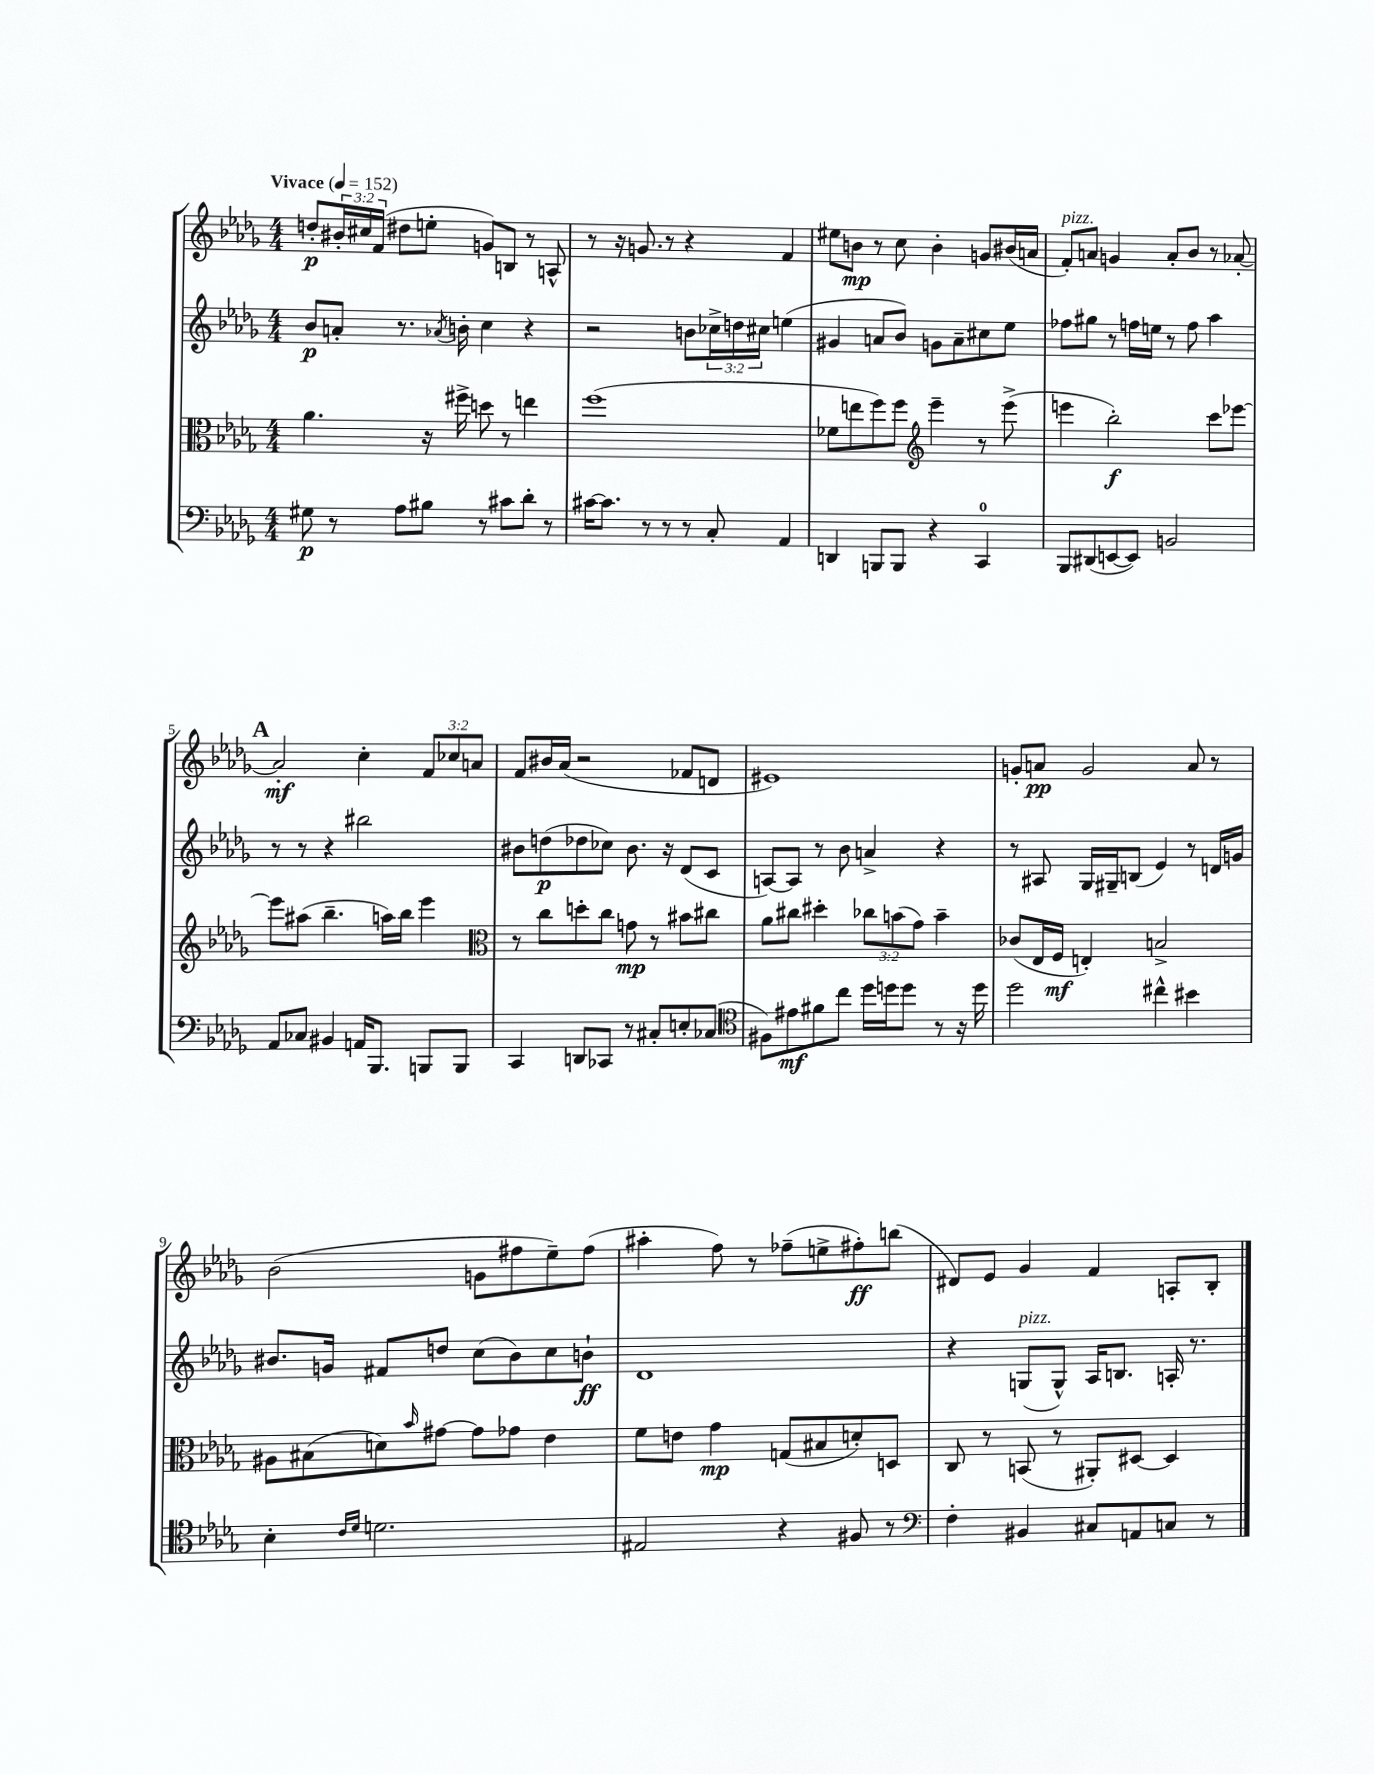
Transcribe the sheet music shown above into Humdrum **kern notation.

**kern	**dynam	**kern	**dynam	**kern	**dynam	**kern	**dynam
*part4	*part4	*part3	*part3	*part2	*part2	*part1	*part1
*staff4	*staff4	*staff3	*staff3	*staff2	*staff2	*staff1	*staff1
*clefF4	*	*clefC3	*	*clefG2	*	*clefG2	*
*k[b-e-a-d-g-]	*	*k[b-e-a-d-g-]	*	*k[b-e-a-d-g-]	*	*k[b-e-a-d-g-]	*
*M4/4	*	*M4/4	*	*M4/4	*	*M4/4	*
*MM152	*	*MM152	*	*MM152	*	*MM152	*
=1	=1	=1	=1	=1	=1	=1	=1
!	!	!	!	!	!	!LO:TX:a:B:t=Vivace	!
8G#X\	p	4.a-\	.	8b-/L	p	8ddn'/L	p
8r	.	.	.	8an'/J	.	24b#X'/L	.
.	.	.	.	.	.	24cc#X/	.
.	.	.	.	.	.	(24f/JJ	.
8A-\L	.	.	.	8.r	.	8dd#X\L	.
8B#X\J	.	16r	.	.	.	8een'\J	.
.	.	.	.	8qa-X/	.	.	.
.	.	16ff#X^\	.	16bn'\	.	.	.
8r	.	8ddn\	.	4cc\	.	8gn/L)	.
8c#X\L	.	8r	.	.	.	8Bn/J	.
8d-'\J	.	4een\	.	4r	.	8r	.
8r	.	.	.	.	.	8An^^/	.
=2	=2	=2	=2	=2	=2	=2	=2
[16c#X\KL	.	(1ff	.	2r	.	8r	.
8.c#\J]	.	.	.	.	.	.	.
.	.	.	.	.	.	16r	.
.	.	.	.	.	.	8.gn/	.
8r	.	.	.	.	.	.	.
8r	.	.	.	.	.	8r	.
8r	.	.	.	8bn\L	.	4r	.
8C'/	.	.	.	24cc-X^\L	.	.	.
.	.	.	.	24ddn\	.	.	.
.	.	.	.	24cc#X\JJ	.	.	.
4AA-/	.	.	.	(4een\	.	4f/	.
=3	=3	=3	=3	=3	=3	=3	=3
4DDn/	.	8f-X\L	.	4g#X/	.	8ee#X\L	.
.	.	8een\	.	.	.	8bn\J	mp
8BBBn/L	.	8ff\)	.	8an/L	.	8r	.
8BBB/J	.	8ff\J	.	8b-/J)	.	8cc\	.
*	*	*clefG2	*	*	*	*	*
4r	.	4eee-~\	.	8gn\L	.	4b'\	.
.	.	.	.	8a~\	.	.	.
4CC/	.	8r	.	8cc#X\	.	8gn/L	.
.	.	(8eee-^\	.	8ee-\J	.	(16b#X/L	.
.	.	.	.	.	.	16an/JJ	.
=4	=4	=4	=4	=4	=4	=4	=4
!	!	!	!	!	!	!LO:TX:a:i:t=pizz.	!
8BBB-/L	.	4eeen\	.	8ff-X\L	.	8f'/L)	.
(8DD#X/	.	.	.	8gg#X\J	.	8an/J	.
[8EEn/	.	2bb-'\)	f	8r	.	4gn/	.
8EE/J])	.	.	.	16ffn\LL	.	.	.
.	.	.	.	16een\JJ	.	.	.
2BBn/	.	.	.	8r	.	8a'/L	.
.	.	.	.	8ff\	.	8b-/J	.
.	.	8ccc\L	.	4aa-\	.	8r	.
.	.	[8eee-X\J	.	.	.	[8a-X'/	.
!!LO:LB:g=z
!!LO:REH:place=s1:t=A
=5	=5	=5	=5	=5	=5	=5	=5
8AA-/L	.	8eee-\L]	.	8r	.	2a-'/]	mf
8C-X/J	.	(8aa#X\J	.	8r	.	.	.
4BB#X/	.	4.bb-~\	.	4r	.	.	.
16AAn/KL	.	.	.	2bb#X\	.	4cc'\	.
8.BBB-/J	.	.	.	.	.	.	.
.	.	16aan\LL)	.	.	.	.	.
.	.	16bb-\JJ	.	.	.	.	.
8BBBn/L	.	4eee-\	.	.	.	12f/L	.
.	.	.	.	.	.	12cc-X/	.
8BBB/J	.	.	.	.	.	.	.
.	.	.	.	.	.	12an/J	.
=6	=6	=6	=6	=6	=6	=6	=6
*	*	*clefC3	*	*	*	*	*
4CC/	.	8r	.	8b#X\L	.	8f/L	.
.	.	8cc\L	.	(8ddn\	p	16b#X/L	.
.	.	.	.	.	.	(16a-/JJ	.
8DDn/L	.	8ddn'\	.	8dd-X\	.	2r	.
8CC-X/J	.	8cc\J	.	8cc-X\J)	.	.	.
8r	.	8gn\	mp	8.b#\	.	.	.
8C#X'/L	.	8r	.	.	.	.	.
.	.	.	.	16r	.	.	.
8En'/	.	8b#X\L	.	(8d-/L	.	8f-X/L	.
(8C-X/J	.	8cc#X\J	.	8c/J	.	8dn/J	.
=7	=7	=7	=7	=7	=7	=7	=7
*clefC4	*	*	*	*	*	*	*
8F#X\L)	.	8a-\L	.	[8An/L)	.	1e#X)	.
8e#X\	mf	8cc#X\J	.	8A/J]	.	.	.
8f#X\	.	4dd#X'\	.	8r	.	.	.
8cc\J	.	.	.	8b-\	.	.	.
16dd-\LL	.	12cc-X\L	.	4an^/	.	.	.
16ddn\J	.	.	.	.	.	.	.
.	.	(12bn\	.	.	.	.	.
8dd\J	.	.	.	.	.	.	.
.	.	12g-\J)	.	.	.	.	.
8r	.	4b~\	.	4r	.	.	.
16r	.	.	.	.	.	.	.
16dd\	.	.	.	.	.	.	.
=8	=8	=8	=8	=8	=8	=8	=8
2dd-\	.	(8c-X/L	.	8r	.	8gn'/L	.
.	.	16E-/L	.	8A#X/	.	8an/J	pp
.	.	16F/JJ	mf	.	.	.	.
.	.	4En'/)	.	16G-/LL	.	2g/	.
.	.	.	.	16G#X~/J	.	.	.
.	.	.	.	(8Bn/J	.	.	.
4cc#X^^\	.	2Bn^/	.	4e-/)	.	.	.
4b#X\	.	.	.	8r	.	8a/	.
.	.	.	.	16dn/LL	.	8r	.
.	.	.	.	16gn/JJ	.	.	.
!!LO:LB:g=z
=9	=9	=9	=9	=9	=9	=9	=9
4B-'\	.	8A#X\L	.	8.b#X/L	.	(2b-\	.
.	.	(8B#X\	.	.	.	.	.
.	.	.	.	16gn/Jk	.	.	.
16qqc/LL	.	.	.	.	.	.	.
16qqd-/JJ	.	.	.	.	.	.	.
2.dn\	.	8dn\)	.	8f#X/L	.	.	.
.	.	16qqb-/	.	.	.	.	.
.	.	[8g#X\J	.	8ddn/J	.	.	.
.	.	8g#\L]	.	(8cc\L	.	8gn\L	.
.	.	8g-X\J	.	8b#\)	.	8ff#X\	.
.	.	4e-\	.	8cc\	.	8ee-~\)	.
.	.	.	.	8bn`\J	ff	(8ff#\J	.
=10	=10	=10	=10	=10	=10	=10	=10
2E#X/	.	8f\L	.	1d-	.	4aa#X'\	.
.	.	8en\J	.	.	.	.	.
.	.	4g-\	mp	.	.	8ff\)	.
.	.	.	.	.	.	8r	.
4r	.	(8Gn/L	.	.	.	(8ff-X~\L	.
.	.	8B#X/	.	.	.	8een^\	.
8F#X/	.	8dn'/)	.	.	.	8ff#X'\)	ff
8r	.	8Dn/J	.	.	.	(8bbn\J	.
=11	=11	=11	=11	=11	=11	=11	=11
*clefF4	*	*	*	*	*	*	*
4F'\	.	8C/	.	4r	.	8d#X/L)	.
.	.	8r	.	.	.	8e-/J	.
!	!	!	!	!LO:TX:a:i:t=pizz.	!	!	!
4BB#X/	.	(8BBn/	.	(8Gn/L	.	4g-/	.
.	.	8r	.	8G^^/J)	.	.	.
8C#X/L	.	8AA#X'/L)	.	16A-/KL	.	4f/	.
.	.	.	.	8.Bn/J	.	.	.
8AAn/	.	[8D#X/J	.	.	.	.	.
8Cn/J	.	4D#/]	.	16An'/	.	8An'/L	.
.	.	.	.	8.r	.	.	.
8r	.	.	.	.	.	8B-'/J	.
==	==	==	==	==	==	==	==
*-	*-	*-	*-	*-	*-	*-	*-
